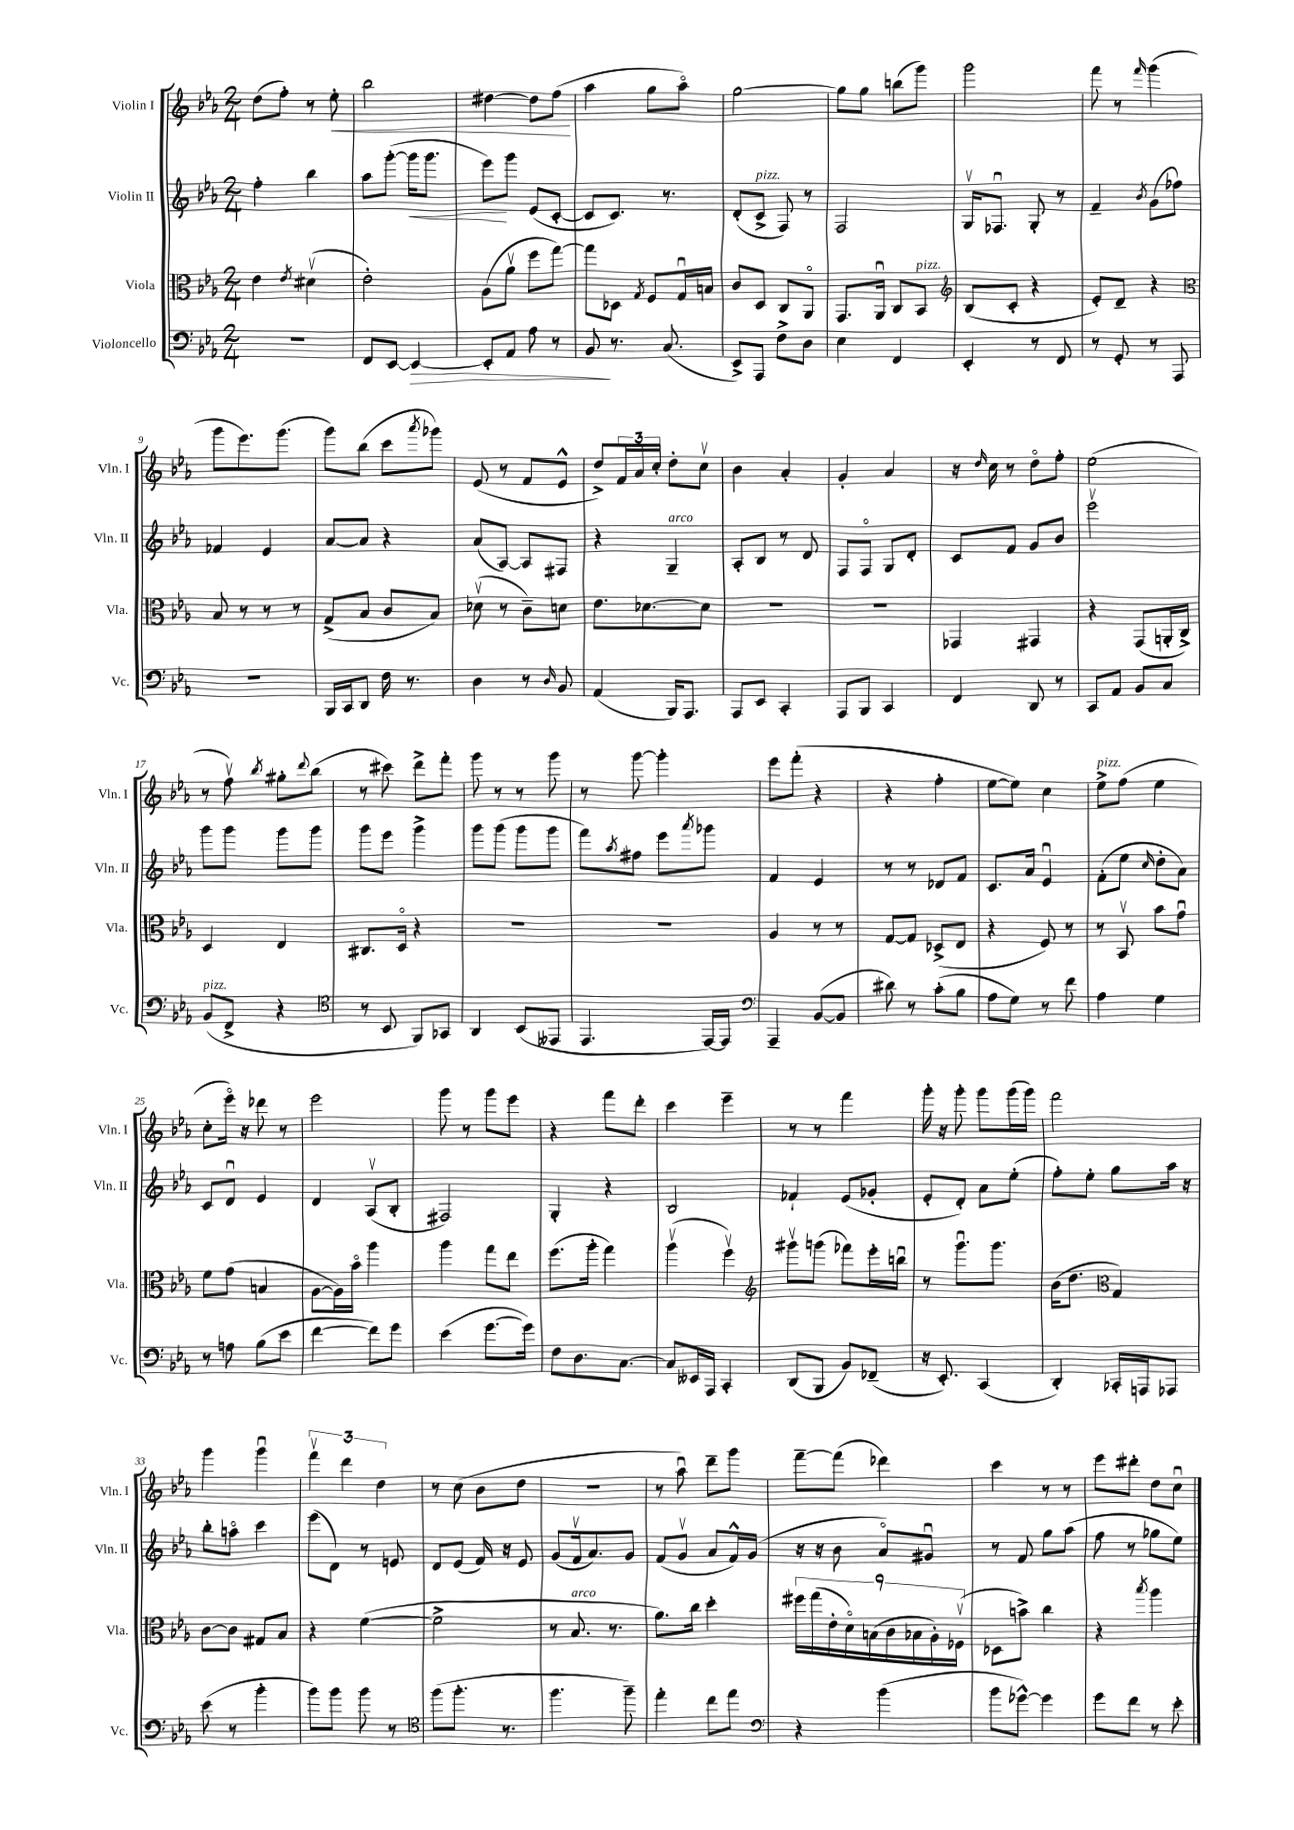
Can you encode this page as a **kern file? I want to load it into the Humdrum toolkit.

**kern	**kern	**kern	**kern
*staff4	*staff3	*staff2	*staff1
*clefF4	*clefC3	*clefG2	*clefG2
*k[b-e-a-]	*k[b-e-a-]	*k[b-e-a-]	*k[b-e-a-]
*M2/4	*M2/4	*M2/4	*M2/4
2r	4e-	4ff'	(8dd
.	.	.	8ff')
.	8qe-	.	.
.	(4d#v	4bb-	8r
.	.	.	8ee-'
=	=	=	=
8FF	2e-')	8aa-	2bb-
[8EE-	.	([8ggg'	.
4EE-_	.	16ggg]	.
.	.	8.ggg	.
=	=	=	=
8EE-']	(8A-	8eee-)	[4dd#
8AA-	8a-v	8ggg	.
8A-	8ff	(8e-	8dd#]
8r	[8gg)	[8c'	(8ff
=	=	=	=
8BB-	8gg]	8c]	4aa-
8.r	8D-	8.c)	.
.	8qG	.	.
.	8F	.	8gg
(8.C	.	8.r	.
.	16Gu	.	8aa-o)
.	16B	.	.
=	=	=	=
8EE-^)	8c	(8d'	[2gg
8AAA-	8D	8c^	.
8F^	8C	8F)	.
8D	8AA-o	8r	.
=	=	=	=
4E-	8.GG	2F	8gg]
.	.	.	8gg
.	16AA-u	.	.
4FF	8C	.	(8bb
.	8BB-	.	8ggg)
=	=	=	=
*	*clefG2	*	*
4EE-'	(8B-	16Gv	2ggg
.	.	8.F-u	.
.	8c'	.	.
8r	4r	8G'	.
8FF	.	8r	.
=	=	=	=
8r	8e-')	4f~	8fff
8GG'	8d~	.	8r
.	.	8qb-	16qqfff
8r	4r	(8g	(4ggg
8AAA-	.	8ff-)	.
=	=	=	=
*	*clefC3	*	*
2r	8B-	4f-	8ggg
.	8r	.	8.eee-)
.	8r	4e-	.
.	.	.	(8.ggg
.	8r	.	.
=	=	=	=
16BBB-	(8G^	[8a-	8ggg)
16CC	.	.	.
8DD	8B-	8a-]	(8bb-
16F	8c	4r	8ccc
8.r	.	.	.
.	.	.	8qaaa-
.	8B-)	.	8ggg-)
=	=	=	=
4D	(8d-v	(8a-	(8e-
.	8r	[8A-)	8r
8r	8c~)	8A-]	8f
16qqD	.	.	.
8BB-	8d	8F#	8e-^^
=	=	=	=
(4AA-	8.e-	4r	8dd^)
.	.	.	24f
.	.	.	24a-
.	[8.d-	.	.
.	.	.	24cc'
16BBB-)	.	4G~	8dd'
8.AAA-	.	.	.
.	8d-]	.	8ccv
=	=	=	=
8AAA-	2r	8A-'	4b-
8EE-	.	8B-	.
4CC'	.	8r	4a-'
.	.	8d	.
=	=	=	=
8AAA-	2r	8F	4g'
8BBB-	.	8Fo	.
4CC	.	8G	4a-
.	.	8d'	.
=	=	=	=
4FF	4GG-	8c	16r
.	.	.	16qqdd
.	.	.	16cc
.	.	8f	8r
8DD	4GG#	8g	8ddo
8r	.	8b-	8ff'
=	=	=	=
8CC	4r	2eee-v	(2ee-
8AA-	.	.	.
8BB-	(8GG	.	.
8C	16AA'	.	.
.	16C^)	.	.
=	=	=	=
(8BB-	4D	8ggg	8r
8FF^	.	8ggg	8ffv)
.	.	.	8qbb-
4r	4E-	8ggg	8gg#'
.	.	.	8qqddd
.	.	8ggg	(8bb-
=	=	=	=
*clefC4	*	*	*
8r	8.C#	8ggg	8r
8BB-	.	8eee-	8ccc#)
.	16Do	.	.
8FF)	4r	4ggg^	8ddd^
8GG-	.	.	8fff'
=	=	=	=
4AA-	2r	8ggg	8ggg
.	.	(8ggg	8r
(8BB-	.	8ggg	8r
8EE--	.	8ggg	8ggg
=	=	=	=
4.EE-	2r	8fff)	8r
.	.	8qaa-	.
.	.	8ff#	[8ggg
.	.	8eee-	4ggg']
.	.	8qaaa-	.
[16EE-)	.	8ggg-	.
16EE-]	.	.	.
=	=	=	=
*clefF4	*	*	*
4AAA-~	4A-	4f	8eee-
.	.	.	(8fff'
([8BB-	8r	4e-	4r
8BB-]	8r	.	.
=	=	=	=
8d#)	[8G	8r	4r
8r	8G]	8r	.
(8c'	(8D-^	8d-	4ff'
8B-	8E-	8f	.
=	=	=	=
8A-	4r	8.c	[8ee-
8G)	.	.	8ee-])
.	.	16a-	.
8r	8F)	4e-u	4cc
8f	8r	.	.
=	=	=	=
4A-	8r	(8f'	8ee-^
.	8BB-v	8ee-	(8ff
.	.	16qqcc	.
4G	8b-	8dd'	4ee-
.	8gu	8a-)	.
=	=	=	=
8r	8f	8c	8cc'
8A	(8g	8du	16eee-o)
.	.	.	16r
(8B-	4B	4e-	8ddd-
8e-	.	.	8r
=	=	=	=
[4f	[8A-	4d	2eee-
.	16A-])	.	.
.	16b-o	.	.
8f])	4aa-	(8A-v	.
8g	.	8B-'	.
=	=	=	=
(4e-	4aa-	2F#)	8ggg
.	.	.	8r
[8.g	8gg	.	8ggg
.	8ee-	.	8eee-
16g])	.	.	.
=	=	=	=
8F	(8.ff	4G'	4r
8.D	.	.	.
.	16aa-'	.	.
.	4gg)	4r	8fff
[8.C	.	.	.
.	.	.	8ddd'
=	=	=	=
8C]	(4aa-v	2B-	4ccc
16EE--	.	.	.
16AAA-	.	.	.
4CC'	4ffv)	.	4eee-~
=	=	=	=
*	*clefG2	*	*
(8DD	8ggg#v	4f-`	8r
8BBB-	(8ggg	.	8r
8BB-)	8fff-)	(8e-	4fff
(8FF-~	16eee-'	8g-'	.
.	16bbu	.	.
=	=	=	=
16r	8r	8e-'	16ggg'
8.EE-')	.	.	16r
.	8.gggu	8d')	8ggg'
(4CC	.	8a-	8ggg
.	8.ggg	.	.
.	.	(8ee-'	(16ggg
.	.	.	16ggg)
=	=	=	=
4DD')	(16b-	8ff')	2fff
.	8.dd	.	.
.	.	8ee-'	.
*	*clefC3	*	*
16CC-'	4G)	8gg	.
16AAA	.	.	.
8AAA-	.	16aa-	.
.	.	16r	.
=	=	=	=
(8e-	[8c	8bb-'	4ggg
8r	8c]	8aao	.
4b-'	8G#	4ccc	4gggu
.	8B-	.	.
=	=	=	=
8b-)	4r	(8eee-	6fffv
8b-	.	8d)	.
.	.	.	6ddd
8b-	([4f	8r	.
.	.	.	6dd
8r	.	8e	.
=	=	=	=
*clefC4	*	*	*
(8ff	2f^]	8d	8r
8.ff'	.	(8e-	(8cc
.	.	16f)	8b-
8.r	.	16r	.
.	.	8e-	8dd
=	=	=	=
4.ff	8r	(8g	2r
.	8.B-	16fv	.
.	.	8.a-)	.
.	8.r	.	.
8ff~)	.	8g	.
=	=	=	=
4ee-'	8.a-)	(8f	8r
.	.	8gv	8aa-u)
.	16cc	.	.
8cc	4dd'	8a-	8ddd~
8ee-	.	16f^^)	8ggg
.	.	(16g	.
=	=	=	=
*clefF4	*	*	*
4r	18ff#	16r	[8fff~
.	(18gg	.	.
.	.	16r	.
.	18e-'	.	.
.	.	8b-	(8fff]
.	18do)	.	.
.	(18B	.	.
(4b-	.	8a-o)	4ddd-)
.	18c	.	.
.	18B-	.	.
.	.	8g#u	.
.	18A-')	.	.
.	(18F-v	.	.
=	=	=	=
8b-	8D-	8r	4ccc
[8g-^^)	8b^)	8f	.
4g-]	4cc	8gg	8r
.	.	(8aa-	8r
=	=	=	=
8g	4r	8ff	8eee-
8f	.	8r	8ddd#'
.	8qbb-	.	.
8r	4aa-	8gg-	8dd
8e-'	.	8ee-)	8ccu
==	==	==	==
*-	*-	*-	*-
